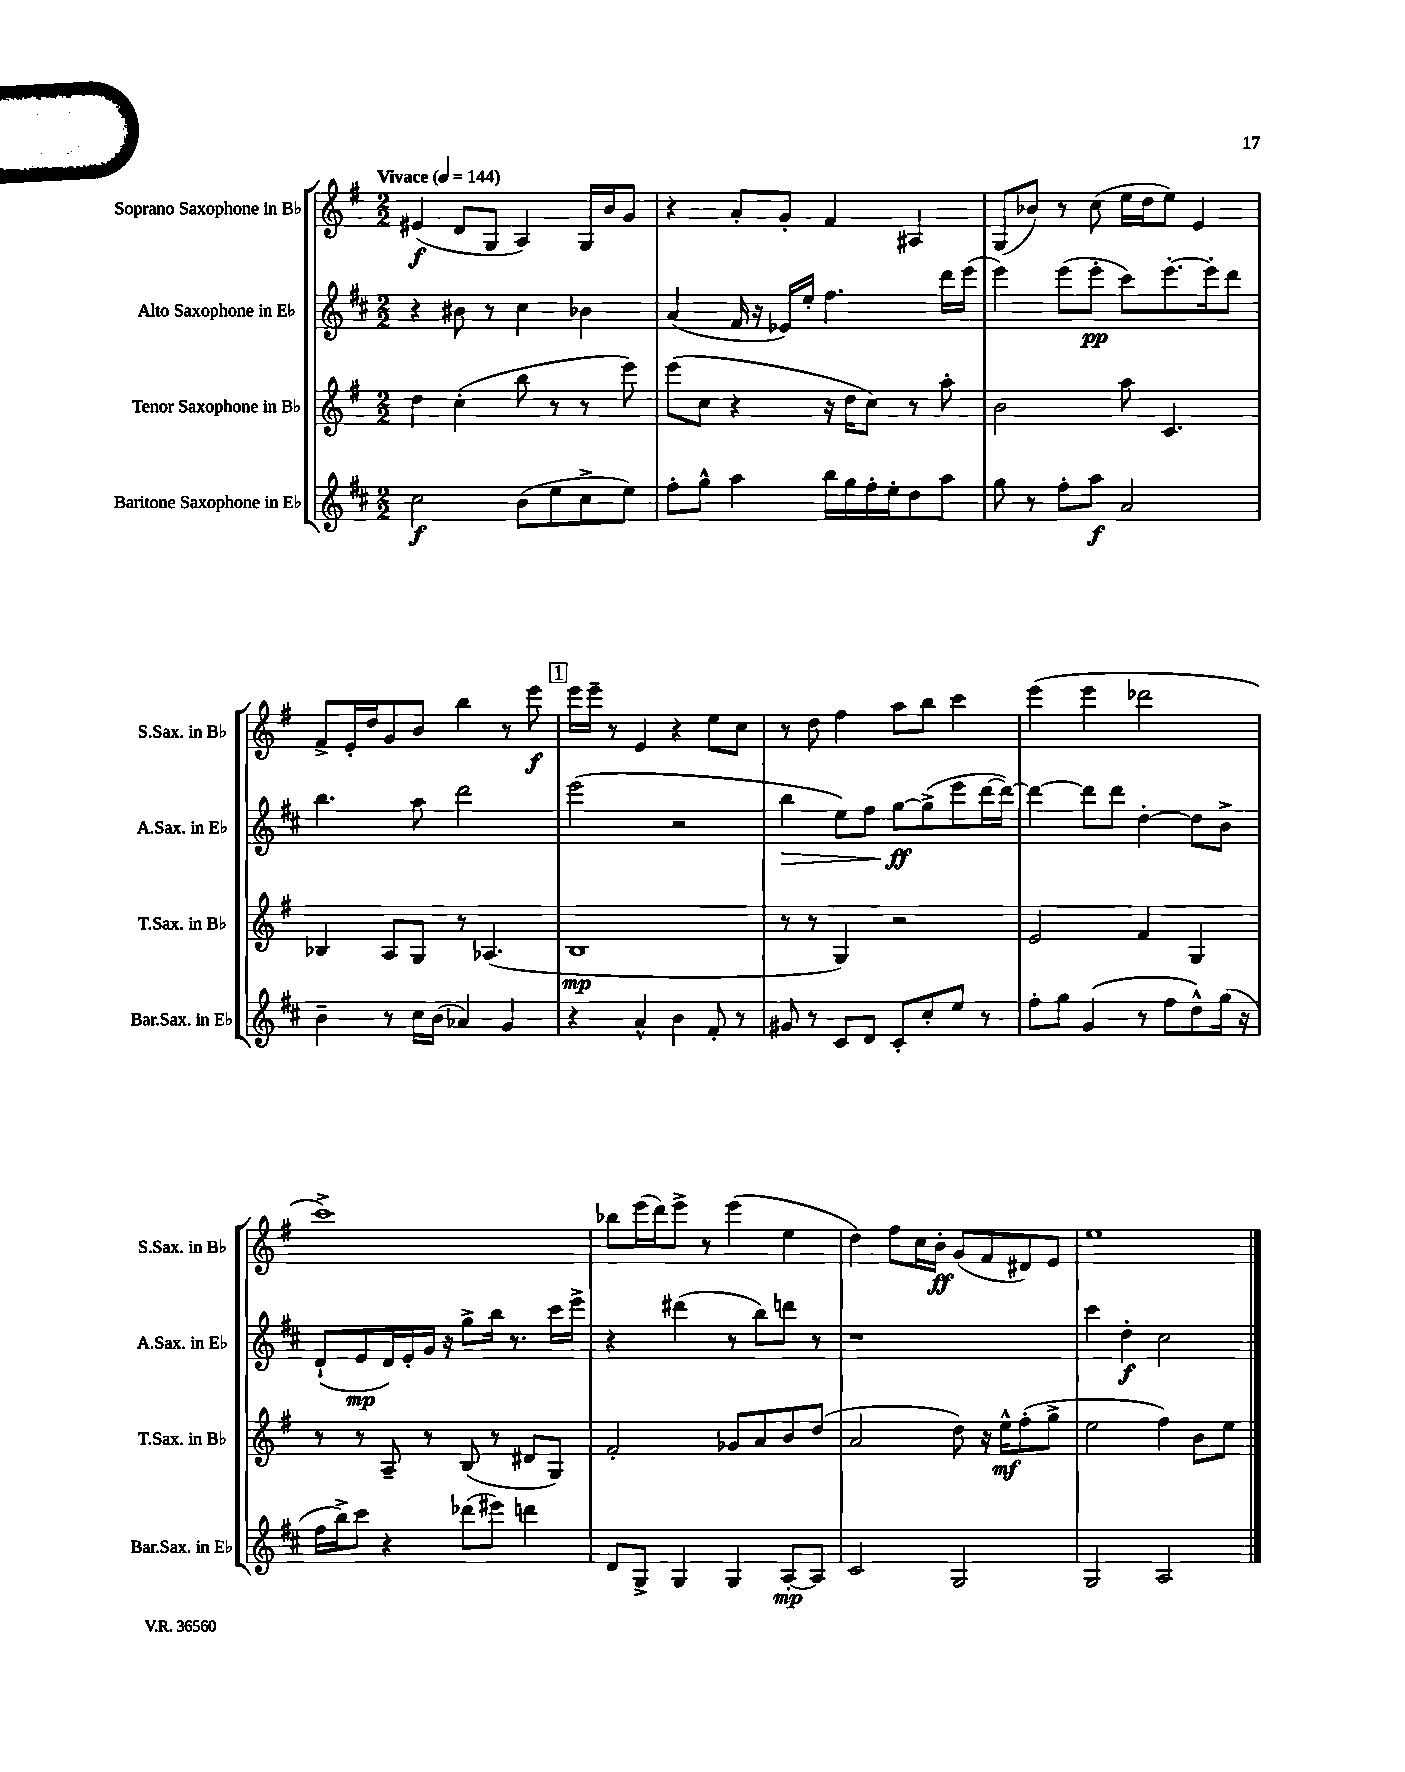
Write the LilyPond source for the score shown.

<<
\new StaffGroup <<
\new Staff = "s0" \with { instrumentName = "Soprano Saxophone in Bb" shortInstrumentName = "S.Sax. in Bb" } {
    \clef treble \key g \major \numericTimeSignature \time 2/2 \tempo "Vivace" 4 = 144
    eis'4\f( d'8 g8 a4) g16 b'16 g'8 |
    r4 a'8-. g'8-. fis'4 ais4 |
    g8( bes'8) r8 c''8( e''16 d''16 e''8) e'4 |
    fis'8-> e'16-. d''16 g'8 b'8 b''4 r8 e'''8\f |
    \mark \markup { \box "1" } e'''16 e'''16-- r8 e'4 r4 e''8 c''8 |
    r8 d''8 fis''4 a''8 b''8 c'''4 |
    e'''4( e'''4 des'''2 |
    c'''1->) |
    bes''8 e'''16( d'''16) e'''8-> r8 e'''4( e''4 |
    d''4) fis''8 c''16 b'16-.\ff g'8( fis'8 dis'8) e'8 |
    e''1 \bar "|." |
}
\new Staff = "s1" \with { instrumentName = "Alto Saxophone in Eb" shortInstrumentName = "A.Sax. in Eb" } {
    \clef treble \key d \major \numericTimeSignature \time 2/2
    r4 bis'8 r8 cis''4 bes'4 |
    a'4( fis'16 r16 ees'16) e''16-. fis''4. d'''16 e'''16( |
    e'''4) e'''8( e'''8-.\pp cis'''8) e'''8.~-. e'''16-. d'''8 |
    b''4. a''8 d'''2 |
    \mark \markup { \box "1" } e'''2( r2 |
    b''4\> e''8) fis''8 g''8~\ff\! g''8->( e'''8 d'''16~ d'''16~) |
    d'''4~ d'''8 d'''8 d''4~-. d''8 b'8-> |
    d'8-!( e'8\mp d'16) e'16-. g'16 r16 g''8-> b''16 r8. cis'''16 e'''16-> |
    r4 dis'''4( r8 b''8) d'''8 r8 |
    r1 |
    cis'''4 d''4-.\f cis''2 \bar "|." |
}
\new Staff = "s2" \with { instrumentName = "Tenor Saxophone in Bb" shortInstrumentName = "T.Sax. in Bb" } {
    \clef treble \key g \major \numericTimeSignature \time 2/2
    d''4 c''4-.( b''8 r8 r8 e'''8) |
    e'''8( c''8 r4 r16 d''16 c''8) r8 a''8-. |
    b'2 a''8 c'4. |
    bes4 a8 g8 r8 aes4.( |
    \mark \markup { \box "1" } b1\mp |
    r8 r8 g4) r2 |
    e'2 fis'4 g4 |
    r8 r8 a8-- r8 b8( r8 dis'8 g8) |
    fis'2-. ges'8 a'8 b'8 d''8( |
    a'2 d''8) r16 e''16-^\mf fis''8-.( g''8-> |
    e''2 fis''4) b'8 e''8 \bar "|." |
}
\new Staff = "s3" \with { instrumentName = "Baritone Saxophone in Eb" shortInstrumentName = "Bar.Sax. in Eb" } {
    \clef treble \key d \major \numericTimeSignature \time 2/2
    cis''2\f b'8( e''8 cis''8-> e''8) |
    fis''8-. g''8-^ a''4 b''16 g''16 fis''16-. e''16-. d''8 a''8 |
    g''8 r8 fis''8-. a''8\f a'2 |
    b'4-- r8 cis''16 b'16( aes'4) g'4 |
    \mark \markup { \box "1" } r4 a'4-^ b'4 fis'8-. r8 |
    gis'8 r8 cis'8 d'8 cis'8-. cis''8-. e''8 r8 |
    fis''8-. g''8 g'4( r8 fis''8 d''8-^) g''16( r16 |
    fis''16 b''16->) cis'''8 r4 des'''8( eis'''8) d'''4 |
    d'8 g8-> g4 g4 a8~-.\mp a8 |
    cis'2 g2 |
    g2 a2 \bar "|." |
}
>>
>>
\layout { \context { \Score \remove "Bar_number_engraver" } }
